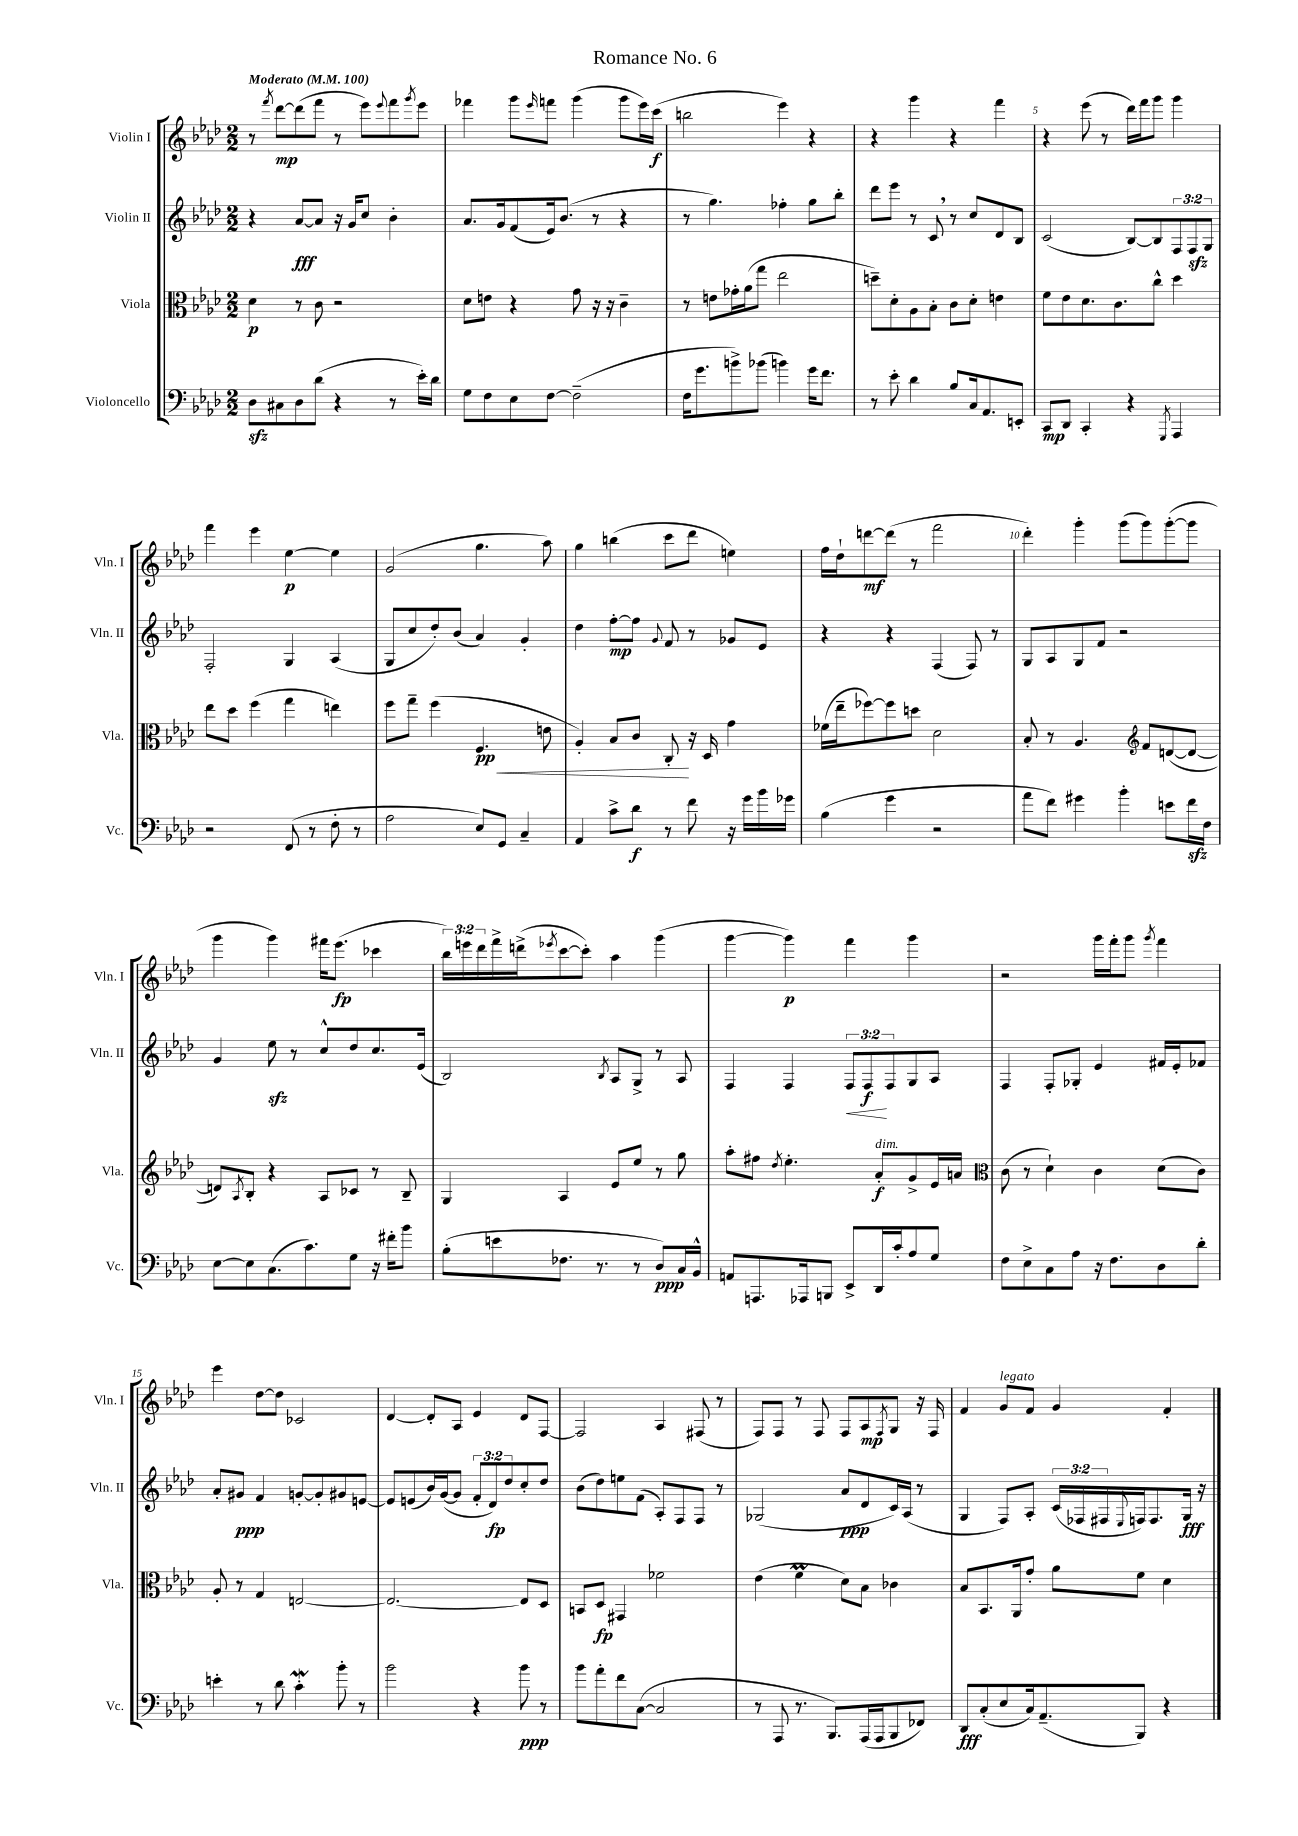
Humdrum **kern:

**kern	**dynam	**kern	**dynam	**kern	**dynam	**kern	**dynam
*part4	*part4	*part3	*part3	*part2	*part2	*part1	*part1
*staff4	*staff4	*staff3	*staff3	*staff2	*staff2	*staff1	*staff1
*I"Violoncello	*	*I"Viola	*	*I"Violin II	*	*I"Violin I	*
*I'Vc.	*	*I'Vla.	*	*I'Vln. II	*	*I'Vln. I	*
*clefF4	*	*clefC3	*	*clefG2	*	*clefG2	*
*k[b-e-a-d-]	*	*k[b-e-a-d-]	*	*k[b-e-a-d-]	*	*k[b-e-a-d-]	*
*M2/2	*	*M2/2	*	*M2/2	*	*M2/2	*
*MM100	*	*MM100	*	*MM100	*	*MM100	*
=1	=1	=1	=1	=1	=1	=1	=1
!	!	!	!	!	!	!LO:TX:a:B:t=Moderato	!
8D-zz\L	.	4d-\	p	4r	.	8r	.
.	.	.	.	.	.	8qfff/	.
8C#X\	.	.	.	.	.	[8ddd-\L	mp
8D-\	.	8r	.	[8a-/L	fff	(8ddd-\]	.
(8d-\J	.	8c\	.	8a-/J]	.	8fff\J	.
4r	.	2r	.	16r	.	8r	.
.	.	.	.	16g/KL	.	.	.
.	.	.	.	8cc/J	.	8eee-\L)	.
.	.	.	.	.	.	8qqeee-/	.
8r	.	.	.	4b-'\	.	8fff\	.
.	.	.	.	.	.	8qggg/	.
16e-'\LL)	.	.	.	.	.	8eee-\J	.
16d-\JJ	.	.	.	.	.	.	.
=2	=2	=2	=2	=2	=2	=2	=2
8G\L	.	8d-\L	.	8.a-/L	.	4fff-X\	.
8F\	.	8en\J	.	.	.	.	.
.	.	.	.	16g/k	.	.	.
8E-\	.	4r	.	(8f/	.	8ggg\L	.
.	.	.	.	.	.	16qqeee-/	.
[8F\J	.	.	.	16e-/k)	.	8fffn\J	.
.	.	.	.	(8.b-/J	.	.	.
(2F~\]	.	8g\	.	.	.	(4ggg\	.
.	.	16r	.	8r	.	.	.
.	.	16r	.	.	.	.	.
.	.	4c~\	.	4r	.	8ggg\L	.
.	.	.	.	.	.	16eee-\L)	.
.	.	.	.	.	.	(16ccc\JJ	f
=3	=3	=3	=3	=3	=3	=3	=3
16F\KL	.	8r	.	8r	.	2bbn\	.
8.g\	.	.	.	.	.	.	.
.	.	8en\L	.	4.gg\)	.	.	.
8bn^\)	.	16g-X'\L	.	.	.	.	.
.	.	(16a-\J	.	.	.	.	.
(8b-X\J	.	8gg\J	.	.	.	.	.
4bn\)	.	2ee-\	.	4ff-X'\	.	4eee-\)	.
16g\KL	.	.	.	8gg\L	.	4r	.
8.f\J	.	.	.	.	.	.	.
.	.	.	.	8bb-'\J	.	.	.
=4	=4	=4	=4	=4	=4	=4	=4
8r	.	8ddn~\L)	.	8ddd-\L	.	4r	.
8e-'\	.	8d-'\	.	8eee-\J	.	.	.
4d-\	.	8A-\	.	8r	.	4ggg\	.
.	.	8B-'\J	.	8c,/	.	.	.
8B-/L	.	8c\L	.	8r	.	4r	.
16C/k	.	8d-'\J	.	8cc/L	.	.	.
8.AA-/	.	.	.	.	.	.	.
.	.	4en\	.	8d-/	.	4fff\	.
8EEn'/J	.	.	.	8B-/J	.	.	.
=5	=5	=5	=5	=5	=5	=5	=5
8CC/L	mp	8f\L	.	(2c/	.	4r	.
8DD-/J	.	8e-\	.	.	.	.	.
4CC'/	.	8.d-\	.	.	.	(8eee-\	.
.	.	.	.	.	.	8r	.
.	.	8.c\	.	.	.	.	.
4r	.	.	.	[8B-/L)	.	16ddd-\LL)	.
.	.	.	.	.	.	16fff\J	.
.	.	8cc^^\J	.	8B-/]	.	8ggg\J	.
8qGGG/	.	.	.	.	.	.	.
4AAA-/	.	4dd-\	.	12F/	.	4ggg\	.
.	.	.	.	12Fzz/	.	.	.
.	.	.	.	12G/J	.	.	.
!!LO:LB:g=z
=6	=6	=6	=6	=6	=6	=6	=6
2r	.	8ee-\L	.	2F'/	.	4fff\	.
.	.	8dd-\J	.	.	.	.	.
.	.	(4ff\	.	.	.	4eee-\	.
(8FF/	.	4gg\	.	4G/	.	[4ee-\	p
8r	.	.	.	.	.	.	.
8F'\	.	4een\)	.	(4A-/	.	4ee-\]	.
8r	.	.	.	.	.	.	.
=7	=7	=7	=7	=7	=7	=7	=7
2A-\	.	8ff\L	.	8G/L	.	(2g/	.
.	.	8gg~\J	.	8cc/	.	.	.
.	.	(4ff\	.	8dd-'/)	.	.	.
.	.	.	.	(8b-/J	.	.	.
!	!	!	!LO:HP:b	!	!	!	!
8E-/L)	.	4.F/	< pp	4a-/)	.	4.gg\	.
8GG/J	.	.	.	.	.	.	.
4C~/	.	.	.	4g'/	.	.	.
.	.	8en\	.	.	.	8aa-\)	.
=8	=8	=8	=8	=8	=8	=8	=8
4AA-/	.	4A-'/)	.	4dd-\	.	4gg\	.
8c^\L	.	8B-/L	.	[8ff'\L	mp	(4bbn\	.
8d-\J	f	8c/J	.	8ff\J]	.	.	.
.	.	.	.	8qqg/	.	.	.
8r	.	8C'/	.	8f/	.	8ccc\L	.
8f\	.	16r	[	8r	.	8ddd-\J	.
.	.	16D-/	.	.	.	.	.
16r	.	4g\	.	8g-X/L	.	4een\)	.
16g\LL	.	.	.	.	.	.	.
16b-\	.	.	.	8e-/J	.	.	.
16g-X\JJ	.	.	.	.	.	.	.
=9	=9	=9	=9	=9	=9	=9	=9
(4B-\	.	(16f-X\LL	.	4r	.	16ff\LL	.
.	.	16ee-~\J	.	.	.	16dd-`\J	.
.	.	[8ff-X\)	.	.	.	[8dddn\	mf
4g\	.	8ff-\]	.	4r	.	(8ddd\J]	.
.	.	8ddn\J	.	.	.	8r	.
2r	.	2d-\	.	(4F/	.	2fff\	.
.	.	.	.	8F/)	.	.	.
.	.	.	.	8r	.	.	.
=10	=10	=10	=10	=10	=10	=10	=10
8a-\L	.	8B-'/	.	8G/L	.	4ddd-'\)	.
8f\J)	.	8r	.	8A-/	.	.	.
4g#X\	.	4.A-/	.	8G/	.	4ggg'\	.
.	.	.	.	8f/J	.	.	.
4b-'\	.	.	.	2r	.	(8ggg\L	.
*	*	*clefG2	*	*	*	*	*
.	.	8f/L	.	.	.	8ggg\)	.
8en\L	.	([8dn/	.	.	.	([8ggg'\	.
16fzz\L	.	8d/J_	.	.	.	8ggg\J]	.
16F\JJ	.	.	.	.	.	.	.
!!LO:LB:g=z
=11	=11	=11	=11	=11	=11	=11	=11
[8E-\L	.	8dn/L])	.	4g/	.	4ggg\	.
.	.	8qA-/	.	.	.	.	.
8E-\]	.	8B-'/J	.	.	.	.	.
(8.C\	.	4r	.	8ee-zz\	.	4ggg\)	.
.	.	.	.	8r	.	.	.
8.c\)	.	.	.	.	.	.	.
.	.	8A-/L	.	8cc^^/L	.	16fff#X\KL	.
.	.	.	.	.	.	(8.eee-\J	fp
8G\J	.	8c-X/J	.	8dd-/	.	.	.
16r	.	8r	.	8.cc/	.	4ccc-X\	.
16f#X'\KL	.	.	.	.	.	.	.
8b-\J	.	8B-~/	.	.	.	.	.
.	.	.	.	(16e-/Jk	.	.	.
=12	=12	=12	=12	=12	=12	=12	=12
(8B-'\L	.	4G/	.	2B-/)	.	24bb-\LL)	.
.	.	.	.	.	.	24eeen\	.
.	.	.	.	.	.	24ddd-\	.
8en\	.	.	.	.	.	16fff^\	.
.	.	.	.	.	.	(16dddn^\J	.
.	.	.	.	.	.	8qeee-X/	.
8.F-X\J	.	4A-/	.	.	.	[8ccc\	.
.	.	.	.	.	.	8ccc'\J])	.
8.r	.	.	.	.	.	.	.
.	.	.	.	8qB-/	.	.	.
.	.	8e-/L	.	8A-/L	.	4aa-\	.
8r	.	8ee-/J	.	8G^/J	.	.	.
8D-/L)	ppp	8r	.	8r	.	(4ggg\	.
16C/L	.	8gg\	.	8A-/	.	.	.
16BB-^^/JJ	.	.	.	.	.	.	.
=13	=13	=13	=13	=13	=13	=13	=13
8AAn/L	.	8aa-'\L	.	4F/	.	[4ggg\	.
8.AAAn/	.	8ff#X\J	.	.	.	.	.
.	.	8qdd-/	.	.	.	.	.
.	.	4.ee-'\	.	4F/	.	4ggg\])	p
16AAA-X/k	.	.	.	.	.	.	.
8BBBn/J	.	.	.	.	.	.	.
!	!	!	!	!	!LO:HP:b	!	!
8EE-^/L	.	.	.	12F/L	<	4fff\	.
.	.	.	.	12F/	f	.	.
!	!	!LO:TX:a:i:t=dim.	!	!	!	!	!
16DD-/L	.	8a-'/L	f	.	.	.	.
.	.	.	.	12F/	[	.	.
16c'/J	.	.	.	.	.	.	.
8A-/	.	8g^/	.	8G/	.	4ggg\	.
8G/J	.	16e-/L	.	8A-/J	.	.	.
.	.	16an/JJ	.	.	.	.	.
=14	=14	=14	=14	=14	=14	=14	=14
*	*	*clefC3	*	*	*	*	*
8F\L	.	(8c\	.	4F/	.	2r	.
8E-^\	.	8r	.	.	.	.	.
8C\	.	4d-`\)	.	8F'/L	.	.	.
8A-\J	.	.	.	8G-X'/J	.	.	.
16r	.	4c\	.	4e-/	.	16ggg\LL	.
8.F\L	.	.	.	.	.	16fff'\J	.
.	.	.	.	.	.	8ggg\J	.
.	.	.	.	.	.	8qggg/	.
8D-\	.	(8d-\L	.	16f#X/LL	.	4fff\	.
.	.	.	.	16e-'/J	.	.	.
8d-'\J	.	8c\J)	.	8f-X/J	.	.	.
!!LO:LB:g=z
=15	=15	=15	=15	=15	=15	=15	=15
4en'\	.	8A-'/	.	8a-'/L	.	4eee-\	.
.	.	8r	.	8g#X/J	ppp	.	.
8r	.	4G/	.	4f/	.	[8dd-\L	.
8d-\	.	.	.	.	.	8dd-\J]	.
4cW'\	.	[2En/	.	[8gn'/L	.	2c-X/	.
.	.	.	.	8g'/]	.	.	.
8b-'\	.	.	.	8g#X/	.	.	.
8r	.	.	.	[8en/J	.	.	.
=16	=16	=16	=16	=16	=16	=16	=16
2b-\	.	2.E/_	.	8e/L]	.	[4d-/	.
.	.	.	.	(8en/	.	.	.
.	.	.	.	16b-/L)	.	8d-'/L]	.
.	.	.	.	([16g/J	.	.	.
.	.	.	.	8g/J]	.	8A-/J	.
4r	.	.	.	12f'/L	.	4e-/	.
.	.	.	.	12d-/)	fp	.	.
.	.	.	.	12dd-/	.	.	.
8b-\	ppp	8E/L]	.	8cc'/	.	8d-/L	.
8r	.	8D-/J	.	8dd-/J	.	[8F/J	.
=17	=17	=17	=17	=17	=17	=17	=17
8b-\L	.	8BBn/L	.	(8b-\L	.	2F/]	.
8a-'\	.	8D-/J	fp	8dd-\)	.	.	.
8f\	.	4GG#X/	.	8een\	.	.	.
([8C\J	.	.	.	(8f\J	.	.	.
2C/]	.	2f-X\	.	8A-'/L)	.	4A-/	.
.	.	.	.	8F/	.	.	.
.	.	.	.	8F/J	.	(8F#X/	.
.	.	.	.	8r	.	8r	.
=18	=18	=18	=18	=18	=18	=18	=18
8r	.	(4e-\	.	(2G-X/	.	8F/L)	.
8AAA-/	.	.	.	.	.	8F/J	.
8.r	.	4fM\	.	.	.	8r	.
.	.	.	.	.	.	8F/	.
8.BBB-/L)	.	.	.	.	.	.	.
.	.	8d-\L)	.	8a-/L	ppp	8F/L	.
(16AAA-/L	.	8B-\J	.	8d-/	.	8A-/	mp
16AAA-/J	.	.	.	.	.	.	.
.	.	.	.	.	.	8qF/	.
8BBB-/	.	4c-X\	.	16c/L)	.	8G/J	.
.	.	.	.	(16A-/JJ	.	.	.
8FF-X/J)	.	.	.	8r	.	16r	.
.	.	.	.	.	.	16F/	.
=19	=19	=19	=19	=19	=19	=19	=19
8DD-/L	fff	8B-/L	.	4G/	.	4f/	.
(8C'/	.	8.BB-/	.	.	.	.	.
!	!	!	!	!	!	!LO:TX:a:i:t=legato	!
8E-/	.	.	.	8F/L)	.	8g/L	.
.	.	16AA-/k	.	.	.	.	.
16C/k)	.	8g'/J	.	8A-'/J	.	8f/J	.
(8.AA-~/	.	.	.	.	.	.	.
.	.	8a-\L	.	(24c/LL	.	4g/	.
.	.	.	.	24F-X/	.	.	.
.	.	.	.	24F#X/	.	.	.
.	.	.	.	8qqE-/	.	.	.
8BBB-/J)	.	8f\J	.	16Fn/J)	.	.	.
.	.	.	.	8.F/	.	.	.
4r	.	4d-\	.	.	.	4f'/	.
.	.	.	.	16G/Jk	fff	.	.
.	.	.	.	16r	.	.	.
==	==	==	==	==	==	==	==
*-	*-	*-	*-	*-	*-	*-	*-
